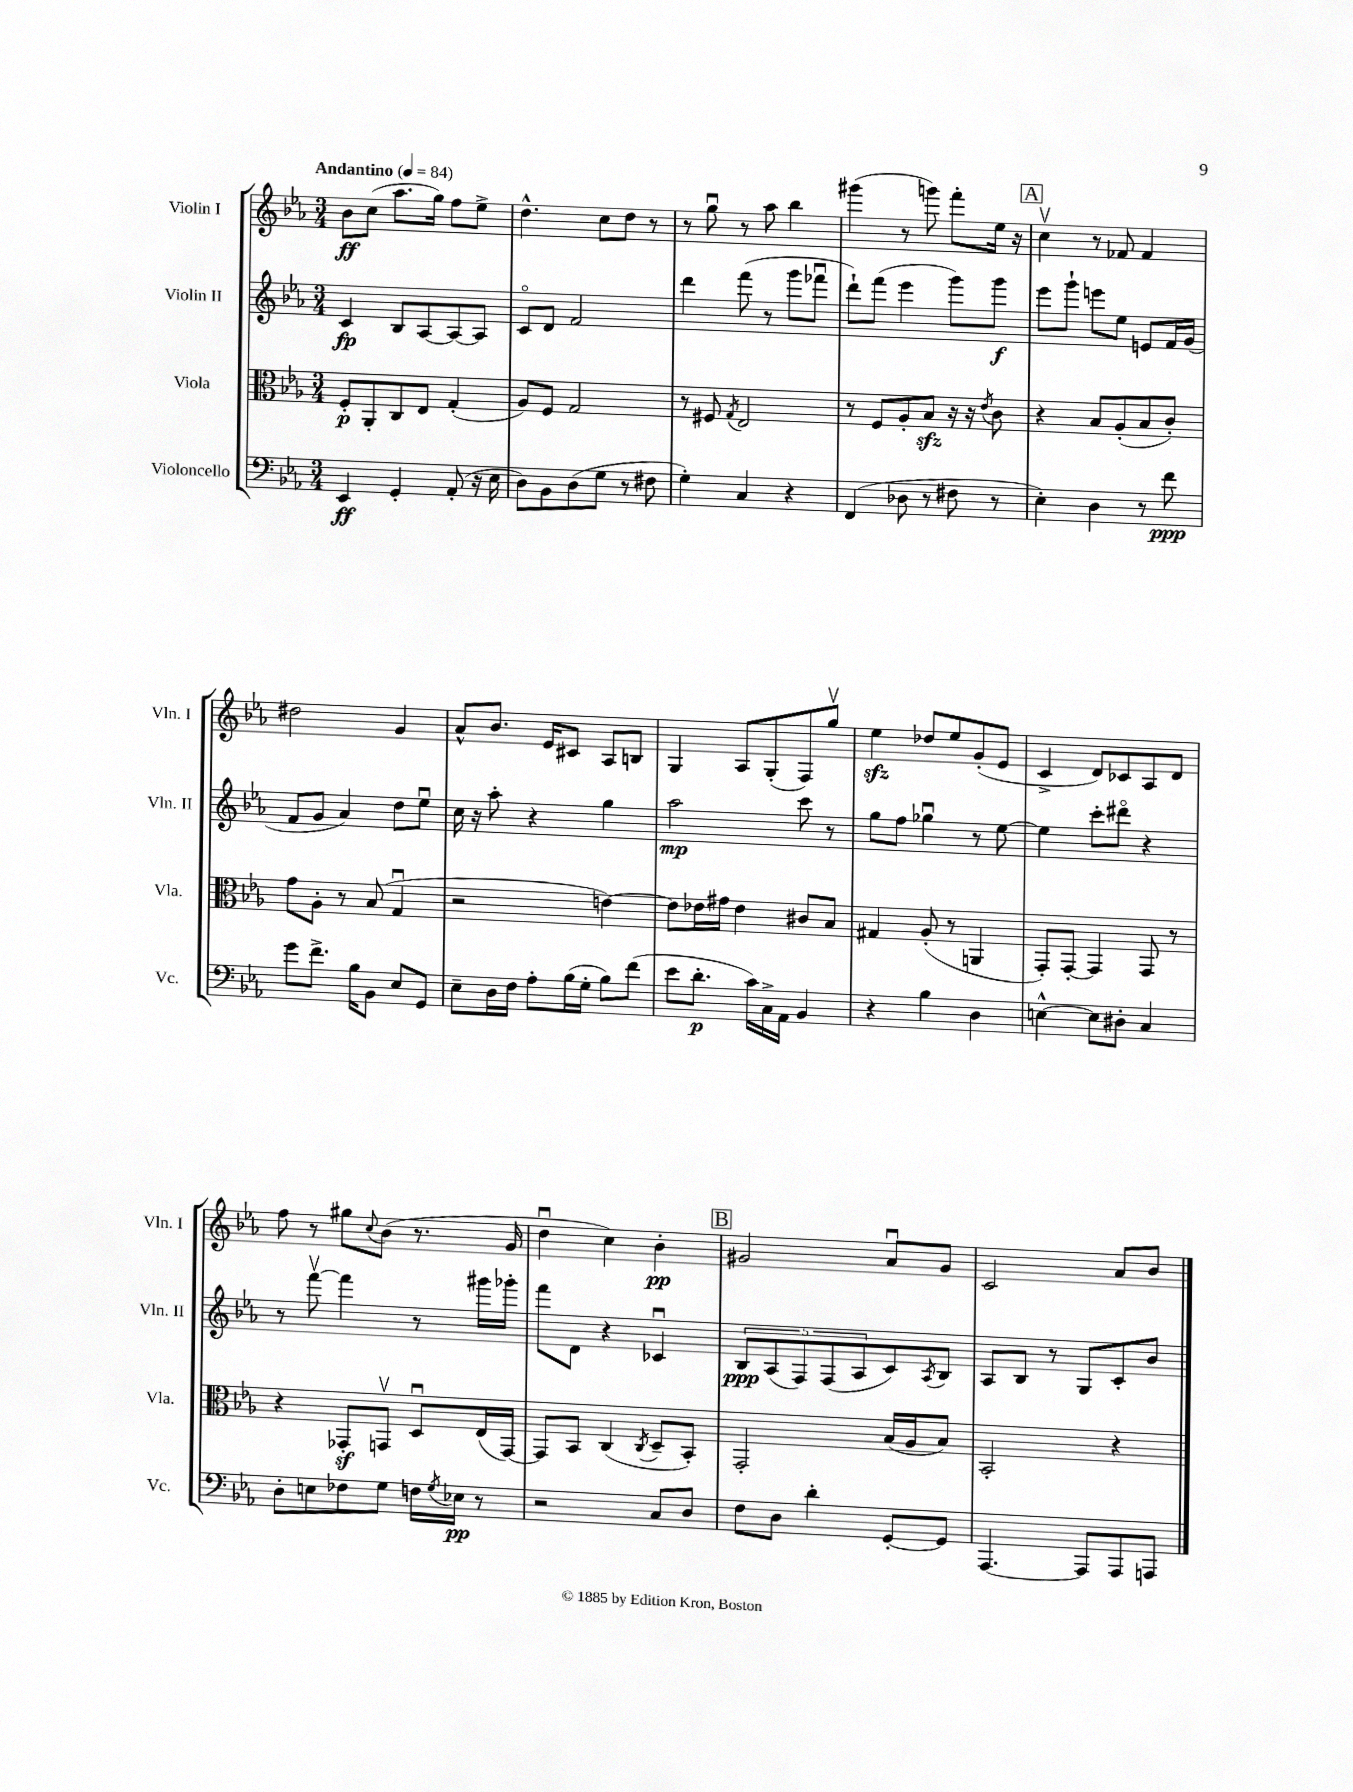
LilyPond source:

<<
\new StaffGroup <<
\new Staff = "s0" \with { instrumentName = "Violin I" shortInstrumentName = "Vln. I" } {
    \clef treble \key ees \major \numericTimeSignature \time 3/4 \tempo "Andantino" 4 = 84
    bes'8\ff c''8( aes''8. g''16) f''8 ees''8-> |
    d''4.-^ c''8 d''8 r8 |
    r8 g''8\downbow r8 aes''8 bes''4 |
    gis'''4( r8 g'''8) f'''8-. ees''16 r16 |
    \mark \markup { \box "A" } c''4\upbow r8 fes'8 fes'4 |
    dis''2 g'4 |
    aes'8-^ bes'8. ees'16 cis'8 aes8 b8 |
    g4 aes8 g8-.( f8) g''8\upbow |
    ees''4\sfz des''8 ees''8 g'8-.( ees'8 |
    c'4-> d'8) ces'8 aes8 d'8 |
    f''8 r8 gis''8 \appoggiatura { c''8 } bes'8( r8. g'16 |
    d''4\downbow c''4) bes'4-.\pp |
    \mark \markup { \box "B" } gis'2 aes'8\downbow gis'8 |
    c'2 aes'8 bes'8 \bar "|." |
}
\new Staff = "s1" \with { instrumentName = "Violin II" shortInstrumentName = "Vln. II" } {
    \clef treble \key ees \major \numericTimeSignature \time 3/4
    c'4\fp bes8 aes8~ aes8~ aes8 |
    c'8\flageolet d'8 f'2 |
    d'''4 f'''8( r8 g'''8 fes'''8\downbow |
    d'''8-!) f'''8( ees'''4 g'''8) g'''8\f |
    \mark \markup { \box "A" } ees'''8 g'''8-! e'''8 ees''8 e'8 f'16 g'16( |
    f'8 g'8 aes'4) d''8 ees''8\downbow |
    c''16 r16 aes''8-. r4 g''4 |
    aes''2\mp c'''8 r8 |
    g''8 f''8 ges''4\downbow r8 ees''8~ |
    ees''4 c'''8-. dis'''8\flageolet r4 |
    r8 f'''8~\upbow f'''4 r8 gis'''16 ges'''16-. |
    f'''8 d'8 r4 ces'4\downbow |
    \mark \markup { \box "B" } \tuplet 5/4 { bes8\ppp aes8( f8) f8( aes8 } c'8) \acciaccatura { aes8 } bes8 |
    aes8 bes8 r8 g8 c'8-. bes'8 \bar "|." |
}
\new Staff = "s2" \with { instrumentName = "Viola" shortInstrumentName = "Vla." } {
    \clef alto \key ees \major \numericTimeSignature \time 3/4
    f8-.\p aes,8-. c8 ees8 g4-.( |
    aes8) f8 g2 |
    r8 fis8 \acciaccatura { g8 } ees2 |
    r8 f8 aes8-. bes8\sfz r16 r16 \acciaccatura { ees'8 } c'8 |
    \mark \markup { \box "A" } r4 bes8 aes8-.( bes8 c'8-.) |
    g'8 aes8-. r8 bes8( g4\downbow |
    r2 e'4~) |
    e'8 ees'16 gis'16 ees'4 cis'8 bes8 |
    gis4 aes8-.( r8 a,4 |
    g,8-.) g,8~-. g,4 g,8 r8 |
    r4 ges,8-.\sf g,8\upbow d8\downbow ees16( g,16~) |
    g,8 bes,8 c4( \acciaccatura { c8 } d8-- bes,8-.) |
    \mark \markup { \box "B" } g,2-. bes16( aes16 bes8) |
    bes,2-. r4 \bar "|." |
}
\new Staff = "s3" \with { instrumentName = "Violoncello" shortInstrumentName = "Vc." } {
    \clef bass \key ees \major \numericTimeSignature \time 3/4
    ees,4\ff g,4-. aes,8-.( r16 ees16 |
    d8) bes,8 d8( g8 r8 fis8 |
    g4-.) c4 r4 |
    f,4( des8 r8 fis8 r8 |
    \mark \markup { \box "A" } ees4-.) d4 r8 f'8\ppp |
    g'8 f'8.-> bes16 bes,8 ees8 g,8 |
    ees8-- d16 f16 aes8-. bes16( g16-. bes8) f'8( |
    ees'8 d'8.-.\p c'16) c16-> aes,16 bes,4 |
    r4 bes4 d4 |
    e4~-^ e8 dis8-. c4 |
    d8-. e8 fes8 g8 f16 \acciaccatura { g8 } ees16\pp r8 |
    r2 c8 d8 |
    \mark \markup { \box "B" } f8 d8 d'4-. g,8~-. g,8 |
    aes,,4.~ aes,,8 aes,,8 a,,8 \bar "|." |
}
>>
>>
\layout { \context { \Score \remove "Bar_number_engraver" } }
